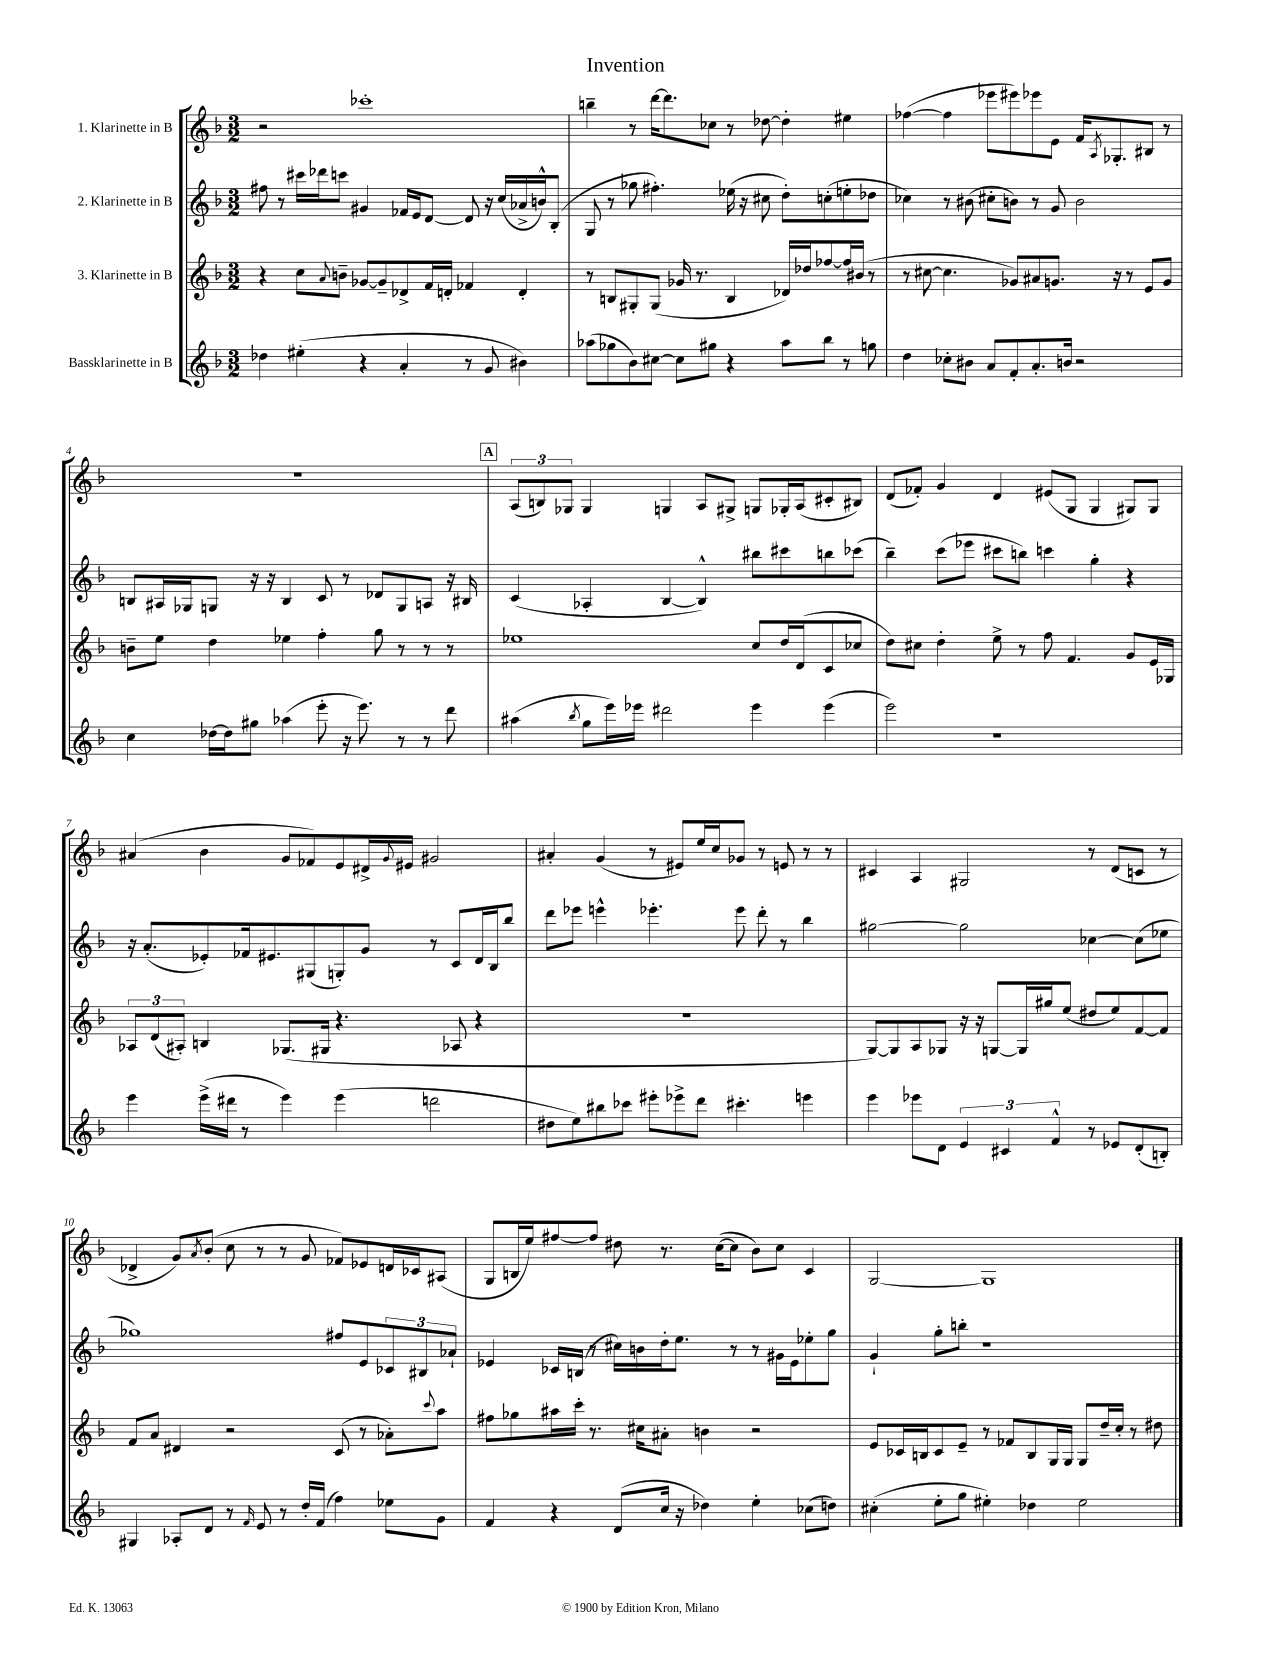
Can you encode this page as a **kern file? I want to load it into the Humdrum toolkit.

**kern	**kern	**kern	**kern
*part4	*part3	*part2	*part1
*staff4	*staff3	*staff2	*staff1
*I"Bassklarinette in B	*I"3. Klarinette in B	*I"2. Klarinette in B	*I"1. Klarinette in B
*clefG2	*clefG2	*clefG2	*clefG2
*k[b-]	*k[b-]	*k[b-]	*k[b-]
*M3/2	*M3/2	*M3/2	*M3/2
=1	=1	=1	=1
4dd-X\	4r	8ff#X\	2r
.	.	8r	.
(4ee#X'\	8cc\L	16ccc#X\LL	.
.	.	16ddd-X\J	.
.	8qqa/	.	.
.	8bn~\J	8cccn\J	.
4r	[8g-X/L	4g#X/	1ccc-X'
.	8g-~/]	.	.
4a'/	8d-X^/	16f-X/LL	.
.	.	16e/J	.
.	16f/L	[8d/J	.
.	16dn'/JJ	.	.
8r	4f-X/	8d/]	.
8g/	.	16r	.
.	.	(16cc/LL	.
4b#X\)	4d'/	16a-X^/	.
.	.	16bn^^/J)	.
.	.	(8B-'/J	.
=2	=2	=2	=2
(8aa-X\L	8r	8G/	4bbn~\
8gg-X\	8Bn/L	8r	.
8b-\)	8G#X'/	8gg-X\	8r
[8cc#X\J	(8G#/J	4.ff#X'\)	[16ddd\KL
.	.	.	8.ddd\]
8cc#\L]	16g-X/	.	.
.	8.r	.	.
8gg#X\J	.	.	8cc-X\J
4r	4B/	(16ee-X\	8r
.	.	16r	.
.	.	8cc#X\	[8dd-X\
8aa-\L	16d-X/LL)	8dd'\L)	4dd-'\]
.	16dd-X/J	.	.
8bb-\J	[8ff-X/	(8ccn'\	.
8r	16ff-/L]	8een'\	4ee#X\
.	(16b#X/JJ	.	.
8ggn\	8r	8dd-X\J	.
=3	=3	=3	=3
4dd\	8r	4cc-X\)	([4ff-X\
.	[8cc#X\	.	.
8cc-X'\L	4.cc#\]	8r	4ff-\]
8b#X\J	.	(8b#X\	.
8a/L	.	8cc#X'\L	8eee-X\L
8f'/	8g-X/L)	8bn\J)	8eee#X\)
8.a'/	8a#X/	8r	8eee-X\
.	8.gn/J	8g/	8e\J
16bn/Jk	.	.	.
2r	.	2b\	16f/KL
.	.	.	8qA/
.	16r	.	8.G-X'/
.	8r	.	.
.	8e/L	.	8B#X/J
.	8g/J	.	8r
!!LO:LB:g=z
=4	=4	=4	=4
4cc\	8bn~\L	8Bn/L	1.r
.	8ee\J	16A#X/L	.
.	.	16G-X/J	.
[16dd-X\LL	4dd\	8Gn/J	.
16dd-\J]	.	.	.
8gg#X\J	.	16r	.
.	.	16r	.
(4aa-X\	4ee-X\	4B/	.
8eee'\	4ff'\	8c/	.
16r	.	8r	.
8.eee\)	.	.	.
.	8gg\	8d-X/L	.
8r	8r	8G/	.
8r	8r	8An/J	.
8ddd\	8r	16r	.
.	.	16B#X/	.
!!LO:REH:place=s1:t=A
=5	=5	=5	=5
(4aa#X\	1ee-X	(4c/	(12A/L
.	.	.	12Bn/)
.	.	.	12G-X/J
8qbb-/	.	.	.
8gg\L	.	4A-X'/	4G-/
16eee\L)	.	.	.
16eee-X\JJ	.	.	.
2ddd#X\	.	[4B-/	4Gn/
.	.	4B-^^/])	8A/L
.	.	.	8G#X^/J
4eee-\	8cc/L	8bb#X\L	8Gn/L
.	16dd/L	8ccc#X\	16G-X'/L
.	(16d/J	.	(16A/J
(4eee-\	8c/	8bbn\	8c#X'/
.	8cc-X/J	(8ccc-X\J	8B#X/J)
=6	=6	=6	=6
2eee\)	8dd\L)	4bb-~\)	(8d/L
.	8cc#X\J	.	8f-X'/J)
.	4dd'\	(8ccc\L	4g/
.	.	8eee-X\J	.
1r	8ee^\	8ccc#X\L	4d/
.	8r	8bbn\J)	.
.	8ff\	4cccn\	(8e#X/L
.	4.f/	.	8G/J
.	.	4gg'\	4G/
.	8g/L	4r	8G#X/L)
.	16e/L	.	8G#/J
.	16G-X/JJ	.	.
!!LO:LB:g=z
=7	=7	=7	=7
4eee\	12A-X/L	16r	(4a#X/
.	.	(8.a'/L	.
.	(12d/	.	.
.	12A#X'/J)	.	.
(16eee^\LL	4Bn/	8e-X'/)	4b-\
16ddd#X\JJ	.	.	.
8r	.	16f-X/k	.
.	.	8.e#X/	.
4eee\)	(8.G-X/L	.	8g/L
.	.	(8G#X/	8f-X/)
.	16G#X/Jk	.	.
(4eee\	4.r	8Gn'/)	8e/
.	.	8g/J	16d#X^/L
.	.	.	8qqg/
.	.	.	16e#X/JJ
2dddn\	.	8r	2g#X/
.	8A-X/	8c/L	.
.	4r	16d/L	.
.	.	16B-/J	.
.	.	8bb-/J	.
=8	=8	=8	=8
8dd#X\L	1.r	8ddd\L	4a#X'/
8ee\)	.	8eee-X\J	.
8bb#X\	.	4eeen^^\	(4g/
8ccc-X\J	.	.	.
8eee#X'\L	.	4.eee-X'\	8r
8eee-X^\	.	.	8e#X/L)
8ddd\J	.	.	16ee/L
.	.	.	16cc/J
4.ccc#X'\	.	8eee-\	8g-X/J
.	.	8ddd'\	8r
.	.	8r	8en/
4eeen\	.	4bb-\	8r
.	.	.	8r
=9	=9	=9	=9
4eee\	[8G/L)	[2gg#X\	4c#X/
.	8G/]	.	.
8eee-X\L	8A/	.	4A/
8d\J	8G-X/J	.	.
6e/	16r	2gg#\]	2G#X/
.	16r	.	.
.	[8Gn/L	.	.
6c#X/	.	.	.
.	16G/L]	.	.
.	16gg#X/J	.	.
6f^^/	.	.	.
.	(8ee/J	.	.
8r	8dd#X/L	[4cc-X\	8r
8e-X/L	8ee/)	.	(8d/L
(8d'/	[8f/	(8cc-\L]	8cn/J
8Bn'/J)	8f/J]	8ee-X\J	8r
!!LO:LB:g=z
=10	=10	=10	=10
4G#X/	8f/L	1gg-X)	4d-X^/
.	8a/J	.	.
8A-X'/L	4d#X/	.	8g/L)
.	.	.	8qa/
8d/J	.	.	(8b-'/J
8r	2r	.	8cc\
16qqf/	.	.	.
8e/	.	.	8r
8r	.	.	8r
16dd'/LL	.	.	8g/
(16f/JJ	.	.	.
4ff\)	(8c/	8ff#X/L	8f-X/L)
.	8r	8e/	8e-X/
8ee-X\L	8a-X'\L)	12c-X/	16dn/L
.	.	.	16c-X/J
.	.	12B#X/	.
.	8qqccc/	.	.
8g\J	8aa\J	.	(8A#X/J
.	.	12a-X`/J	.
=11	=11	=11	=11
4f/	8ff#X\L	4e-X/	8G/L
.	8gg-X\	.	16Bn/L
.	.	.	16ee/J)
4r	16aa#X\L	16c-X/LL	[8ff#X/
.	16ccc'\JJ	(16Bn/JJ	.
.	8.r	8r	8ff#/J]
(8d/L	.	16cc#X\LL)	8dd#X\
.	16cc#X\KL	16bn\	.
16cc/Jk	8a#X'\J	16dd'\J	8.r
16r	.	8.ee\J	.
4dd-X\)	4bn\	.	.
.	.	.	([16cc\KL
.	.	8r	8cc\J]
4ee'\	2r	8r	8b-\L)
.	.	16g#X\LL	8cc\J
.	.	16e-\J	.
(8cc-X\L	.	8ee-X'\	4c/
8ddn\J)	.	8gg\J	.
=12	=12	=12	=12
(4cc#X'\	8e/L	4g`/	[2G/
.	16c-X/L	.	.
.	16Bn/J	.	.
8ee'\L	8c-/	8gg'\L	.
8gg\J	8e~/J	8bbn'\J	.
4ee#X'\)	8r	1r	1G]
.	8f-X/L	.	.
4dd-X\	8B/	.	.
.	16G/L	.	.
.	16G/JJ	.	.
2ee#\	8G/L	.	.
.	16dd~/L	.	.
.	16cc'/JJ	.	.
.	8r	.	.
.	8dd#X\	.	.
==	==	==	==
*-	*-	*-	*-
